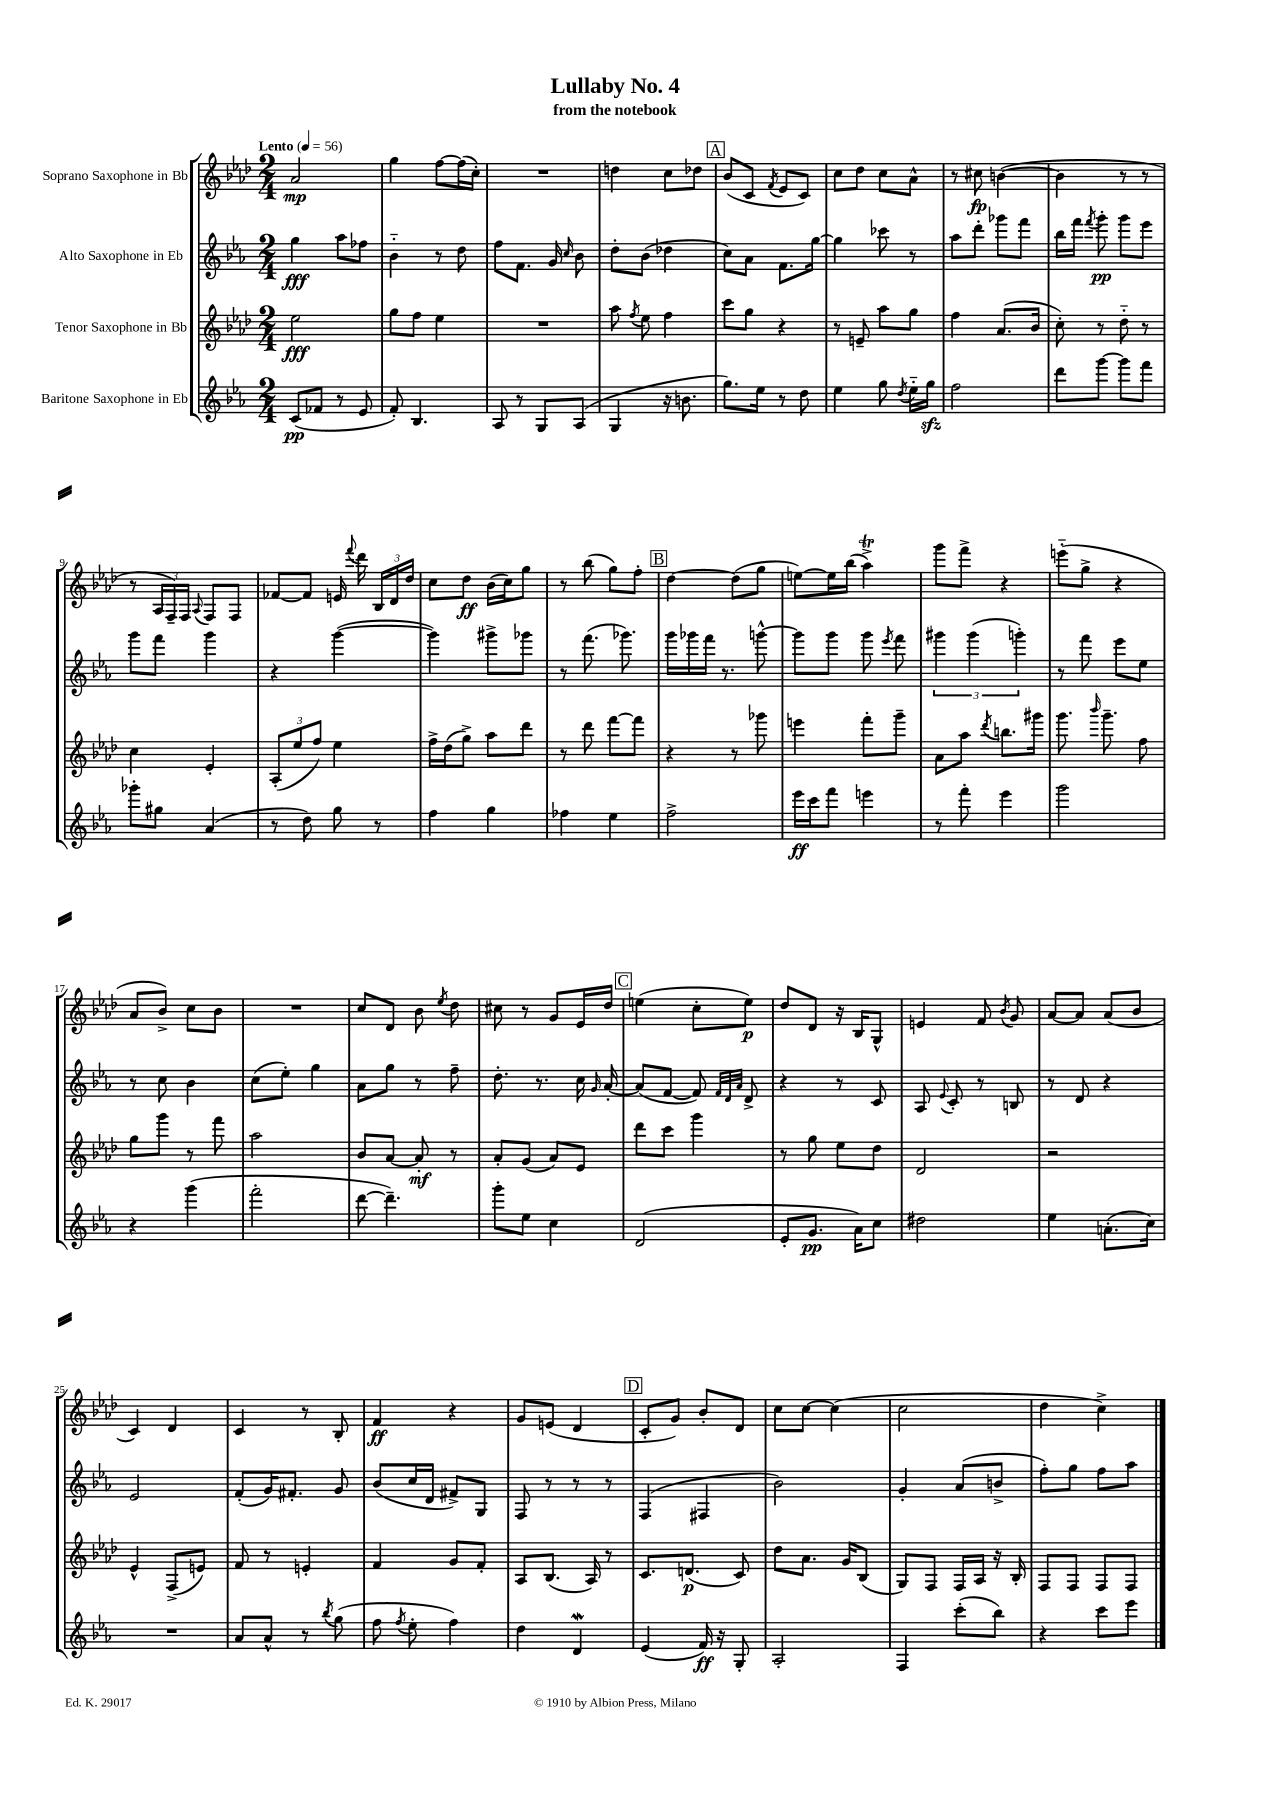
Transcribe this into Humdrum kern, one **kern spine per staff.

**kern	**dynam	**kern	**dynam	**kern	**dynam	**kern	**dynam
*part4	*part4	*part3	*part3	*part2	*part2	*part1	*part1
*staff4	*staff4	*staff3	*staff3	*staff2	*staff2	*staff1	*staff1
*I"Baritone Saxophone in Eb	*	*I"Tenor Saxophone in Bb	*	*I"Alto Saxophone in Eb	*	*I"Soprano Saxophone in Bb	*
*clefG2	*	*clefG2	*	*clefG2	*	*clefG2	*
*k[b-e-a-]	*	*k[b-e-a-d-]	*	*k[b-e-a-]	*	*k[b-e-a-d-]	*
*M2/4	*	*M2/4	*	*M2/4	*	*M2/4	*
*MM56	*	*MM56	*	*MM56	*	*MM56	*
=1	=1	=1	=1	=1	=1	=1	=1
!	!	!	!	!	!	!LO:TX:a:B:t=Lento	!
(8c/L	pp	2ee-\	fff	4gg\	fff	2a-/	mp
8f-X/J	.	.	.	.	.	.	.
8r	.	.	.	8aa-\L	.	.	.
8e-/	.	.	.	8ff-X\J	.	.	.
=2	=2	=2	=2	=2	=2	=2	=2
8f'/)	.	8gg\L	.	4b-\	.	4gg\	.
4.B-/	.	8ff\J	.	.	.	.	.
.	.	4ee-\	.	8r	.	[8ff\L	.
.	.	.	.	8dd\	.	(16ff\L]	.
.	.	.	.	.	.	16cc'\JJ)	.
=3	=3	=3	=3	=3	=3	=3	=3
8A-/	.	2r	.	8ff\L	.	2r	.
8r	.	.	.	8.f\J	.	.	.
8G/L	.	.	.	.	.	.	.
.	.	.	.	16g/	.	.	.
.	.	.	.	16qqcc/	.	.	.
(8A-/J	.	.	.	8b-\	.	.	.
=4	=4	=4	=4	=4	=4	=4	=4
4G/	.	8aa-\	.	8dd'\L	.	4ddn\	.
.	.	8qff/	.	.	.	.	.
.	.	8ee-\	.	(8b-\J	.	.	.
16r	.	4ff\	.	4dd-X\	.	8cc\L	.
8.bn\	.	.	.	.	.	.	.
.	.	.	.	.	.	8dd-X\J	.
!!LO:REH:place=s1:t=A
=5	=5	=5	=5	=5	=5	=5	=5
8.gg\L)	.	8ccc\L	.	8cc\L)	.	(8b-/L	.
.	.	8gg\J	.	8a-\J	.	8c/J	.
16ee-\Jk	.	.	.	.	.	.	.
.	.	.	.	.	.	8qf/	.
8r	.	4r	.	8.f\L	.	8e-/L	.
8dd\	.	.	.	.	.	8c/J)	.
.	.	.	.	[16gg\Jk	.	.	.
=6	=6	=6	=6	=6	=6	=6	=6
4ee-\	.	8r	.	4gg\]	.	8cc\L	.
.	.	8en~/	.	.	.	8dd-\J	.
8gg\	.	8aa-\L	.	8ccc-X\	.	8cc\L	.
8qdd/	.	.	.	.	.	.	.
16ee-\LL	.	8gg\J	.	8r	.	8a-^^\J	.
16ggzz\JJ	.	.	.	.	.	.	.
=7	=7	=7	=7	=7	=7	=7	=7
2ff\	.	4ff\	.	8aa-\L	.	8r	.
.	.	.	.	8ddd'\J	.	8cc#X\	fp
.	.	(8.a-/L	.	8ggg-X\L	.	([4bn\	.
.	.	.	.	8fff\J	.	.	.
.	.	16b-/Jk	.	.	.	.	.
=8	=8	=8	=8	=8	=8	=8	=8
8ddd\L	.	8cc'\)	.	16bb-\LL	.	4b\]	.
.	.	.	.	16fff\JJ	.	.	.
.	.	.	.	8qfff/	.	.	.
[8ggg\J	.	8r	.	8ggg'\	pp	.	.
8ggg\L]	.	8dd-\	.	8ggg\L	.	8r	.
8fff\J	.	8r	.	8eee-\J	.	8r	.
!!LO:LB:g=z
=9	=9	=9	=9	=9	=9	=9	=9
8ggg-X'\L	.	4cc\	.	8ggg\L	.	8r	.
8gg#X\J	.	.	.	8fff\J	.	24A-/LL	.
.	.	.	.	.	.	24F~/)	.
.	.	.	.	.	.	24F/JJ	.
.	.	.	.	.	.	8qqA-/	.
(4a-/	.	4e-'/	.	4ggg\	.	8F/L	.
.	.	.	.	.	.	8F/J	.
=10	=10	=10	=10	=10	=10	=10	=10
8r	.	(12A-'/L	.	4r	.	[8f-X/L	.
.	.	12ee-/	.	.	.	.	.
8dd\)	.	.	.	.	.	8f-/J]	.
.	.	12ff/J)	.	.	.	.	.
8gg\	.	4ee-\	.	([4ggg\	.	16en/	.
.	.	.	.	.	.	8qqfff/	.
.	.	.	.	.	.	16ddd-\	.
8r	.	.	.	.	.	24B-/LL	.
.	.	.	.	.	.	24d-/	.
.	.	.	.	.	.	24dd-/JJ	.
=11	=11	=11	=11	=11	=11	=11	=11
4ff\	.	16ff^\LL	.	4ggg\])	.	8cc\L	.
.	.	(16dd-\J	.	.	.	.	.
.	.	8gg^\J)	.	.	.	8dd-\J	ff
4gg\	.	8aa-\L	.	8ggg#X^\L	.	(16b-\LL	.
.	.	.	.	.	.	16cc\J)	.
.	.	8ddd-\J	.	8ggg-X\J	.	8gg\J	.
=12	=12	=12	=12	=12	=12	=12	=12
4ff-X\	.	8r	.	8r	.	8r	.
.	.	8ddd-\	.	(8.fff\	.	(8bb-\	.
4ee-\	.	[8fff\L	.	.	.	8gg\L)	.
.	.	.	.	8.ggg-X\)	.	.	.
.	.	8fff\J]	.	.	.	8ff'\J	.
!!LO:REH:place=s1:t=B
=13	=13	=13	=13	=13	=13	=13	=13
2ff^\	.	4r	.	16ggg\LL	.	[4dd-\	.
.	.	.	.	16ggg-X\	.	.	.
.	.	.	.	16fff\JJ	.	.	.
.	.	.	.	8.r	.	.	.
.	.	8r	.	.	.	(8dd-\L]	.
.	.	8ggg-X\	.	[8gggn^^\	.	8gg\J	.
=14	=14	=14	=14	=14	=14	=14	=14
16eee-\LL	ff	4eeen\	.	8ggg\L]	.	[8een\L)	.
16ccc\J	.	.	.	.	.	.	.
8fff\J	.	.	.	8ggg\J	.	16ee\L]	.
.	.	.	.	.	.	(16bb-\JJ	.
4eeen\	.	8fff'\L	.	8ggg\	.	4aa-T^\)	.
.	.	.	.	8qeee-/	.	.	.
.	.	8ggg~\J	.	8fff\	.	.	.
=15	=15	=15	=15	=15	=15	=15	=15
8r	.	8a-\L	.	6ggg#X\	.	8ggg\L	.
8fff'\	.	8aa-\J	.	.	.	8fff^\J	.
.	.	.	.	(6ggg#\	.	.	.
.	.	8qddd-/	.	.	.	.	.
4eee-\	.	8.bbn\L	.	.	.	4r	.
.	.	.	.	6gggn'\)	.	.	.
.	.	16ggg#X\Jk	.	.	.	.	.
=16	=16	=16	=16	=16	=16	=16	=16
2ggg\	.	8.ggg\	.	8r	.	(8eeen\L	.
.	.	.	.	8fff\	.	8gg^\J	.
.	.	16qqbbb-/	.	.	.	.	.
.	.	8.ggg~\	.	.	.	.	.
.	.	.	.	8eee-\L	.	4r	.
.	.	8ff\	.	8ee-\J	.	.	.
!!LO:LB:g=z
=17	=17	=17	=17	=17	=17	=17	=17
4r	.	8gg\L	.	8r	.	8a-/L	.
.	.	8ggg\J	.	8cc\	.	8b-^/J)	.
(4ggg\	.	8r	.	4b-\	.	8cc\L	.
.	.	8fff\	.	.	.	8b-\J	.
=18	=18	=18	=18	=18	=18	=18	=18
2fff'\	.	2aa-\	.	(8cc\L	.	2r	.
.	.	.	.	8ee-'\J)	.	.	.
.	.	.	.	4gg\	.	.	.
=19	=19	=19	=19	=19	=19	=19	=19
[8ddd\	.	8b-/L	.	8a-\L	.	8cc/L	.
4.ddd~\])	.	[8a-/J	.	8gg\J	.	8d-/J	.
.	.	8a-'/]	mf	8r	.	8b-\	.
.	.	.	.	.	.	8qee-/	.
.	.	8r	.	8ff~\	.	8dd-\	.
=20	=20	=20	=20	=20	=20	=20	=20
8ggg'\L	.	8a-'/L	.	8.dd'\	.	8cc#X\	.
8ee-\J	.	(8g/J	.	.	.	8r	.
.	.	.	.	8.r	.	.	.
4cc\	.	8a-/L)	.	.	.	8g/L	.
.	.	8e-/J	.	16cc\	.	16e-/L	.
.	.	.	.	16qqg/	.	.	.
.	.	.	.	[16a-'/	.	16dd-/JJ	.
!!LO:REH:place=s1:t=C
=21	=21	=21	=21	=21	=21	=21	=21
(2d/	.	8ddd-\L	.	(8a-/L]	.	(4een\	.
.	.	8ccc\J	.	[8f/J	.	.	.
.	.	4ggg\	.	8f/])	.	8cc'\L	.
.	.	.	.	32qqf/LLL	.	.	.
.	.	.	.	32qqd/	.	.	.
.	.	.	.	32qqa-/JJJ	.	.	.
.	.	.	.	8d^/	.	8ee\J)	p
=22	=22	=22	=22	=22	=22	=22	=22
8e-'/L	.	8r	.	4r	.	8dd-/L	.
8.g/J	pp	8gg\	.	.	.	8d-/J	.
.	.	8ee-\L	.	8r	.	16r	.
16a-\KL)	.	.	.	.	.	16B-/KL	.
8cc\J	.	8dd-\J	.	8c/	.	8G^^/J	.
=23	=23	=23	=23	=23	=23	=23	=23
2dd#X\	.	2d-/	.	8A-/	.	4en/	.
.	.	.	.	8qqe-/	.	.	.
.	.	.	.	8c'/	.	.	.
.	.	.	.	8r	.	8f/	.
.	.	.	.	.	.	8qb-/	.
.	.	.	.	8Bn/	.	8g/	.
=24	=24	=24	=24	=24	=24	=24	=24
4ee-\	.	2r	.	8r	.	[8a-/L	.
.	.	.	.	8d/	.	8a-/J]	.
(8.an'\L	.	.	.	4r	.	(8a-/L	.
.	.	.	.	.	.	8b-/J	.
16cc\Jk)	.	.	.	.	.	.	.
!!LO:LB:g=z
=25	=25	=25	=25	=25	=25	=25	=25
2r	.	4e-^^/	.	2e-/	.	4c/)	.
.	.	(8F^/L	.	.	.	4d-/	.
.	.	8en/J)	.	.	.	.	.
=26	=26	=26	=26	=26	=26	=26	=26
8a-/L	.	8f/	.	(8f'/L	.	4c/	.
8a-^^/J	.	8r	.	16g/K)	.	.	.
.	.	.	.	8.f#X'/J	.	.	.
8r	.	4en'/	.	.	.	8r	.
8qbb-/	.	.	.	.	.	.	.
(8gg\	.	.	.	8g/	.	8B-'/	.
=27	=27	=27	=27	=27	=27	=27	=27
8ff\	.	4f/	.	(8b-/L	.	4f/	ff
8qff/	.	.	.	.	.	.	.
8ee-'\	.	.	.	16cc/L	.	.	.
.	.	.	.	16d/JJ	.	.	.
4ff\)	.	8g/L	.	8f#X^/L)	.	4r	.
.	.	8f'/J	.	8G/J	.	.	.
=28	=28	=28	=28	=28	=28	=28	=28
4dd\	.	8A-/L	.	8F/	.	8g/L	.
.	.	(8.B-/J	.	8r	.	(8en/J	.
4dW/	.	.	.	8r	.	4d-/	.
.	.	16A-/)	.	.	.	.	.
.	.	8r	.	8r	.	.	.
!!LO:REH:place=s1:t=D
=29	=29	=29	=29	=29	=29	=29	=29
(4e-/	.	8.c/L	.	(4F/	.	8c'/L	.
.	.	.	.	.	.	8g/J)	.
.	.	(8.dn/J	p	.	.	.	.
16f/)	ff	.	.	4F#X/	.	8b-'/L	.
16r	.	.	.	.	.	.	.
8G'/	.	8c/)	.	.	.	8d-/J	.
=30	=30	=30	=30	=30	=30	=30	=30
2A-'/	.	8dd-\L	.	2b-\)	.	8cc\L	.
.	.	8.a-\J	.	.	.	[8cc\J	.
.	.	.	.	.	.	(4cc\]	.
.	.	16g/KL	.	.	.	.	.
.	.	(8B-/J	.	.	.	.	.
=31	=31	=31	=31	=31	=31	=31	=31
4F/	.	8G/L)	.	4g'/	.	2cc\	.
.	.	8F/J	.	.	.	.	.
(8ccc'\L	.	16F/LL	.	(8a-/L	.	.	.
.	.	16A-/JJ	.	.	.	.	.
8bb-\J)	.	16r	.	8bn^/J	.	.	.
.	.	16B-'/	.	.	.	.	.
=32	=32	=32	=32	=32	=32	=32	=32
4r	.	8F/L	.	8ff'\L)	.	4dd-\	.
.	.	8F/J	.	8gg\J	.	.	.
8ccc\L	.	8F/L	.	8ff\L	.	4cc^\)	.
8eee-\J	.	8F/J	.	8aa-\J	.	.	.
==	==	==	==	==	==	==	==
*-	*-	*-	*-	*-	*-	*-	*-
